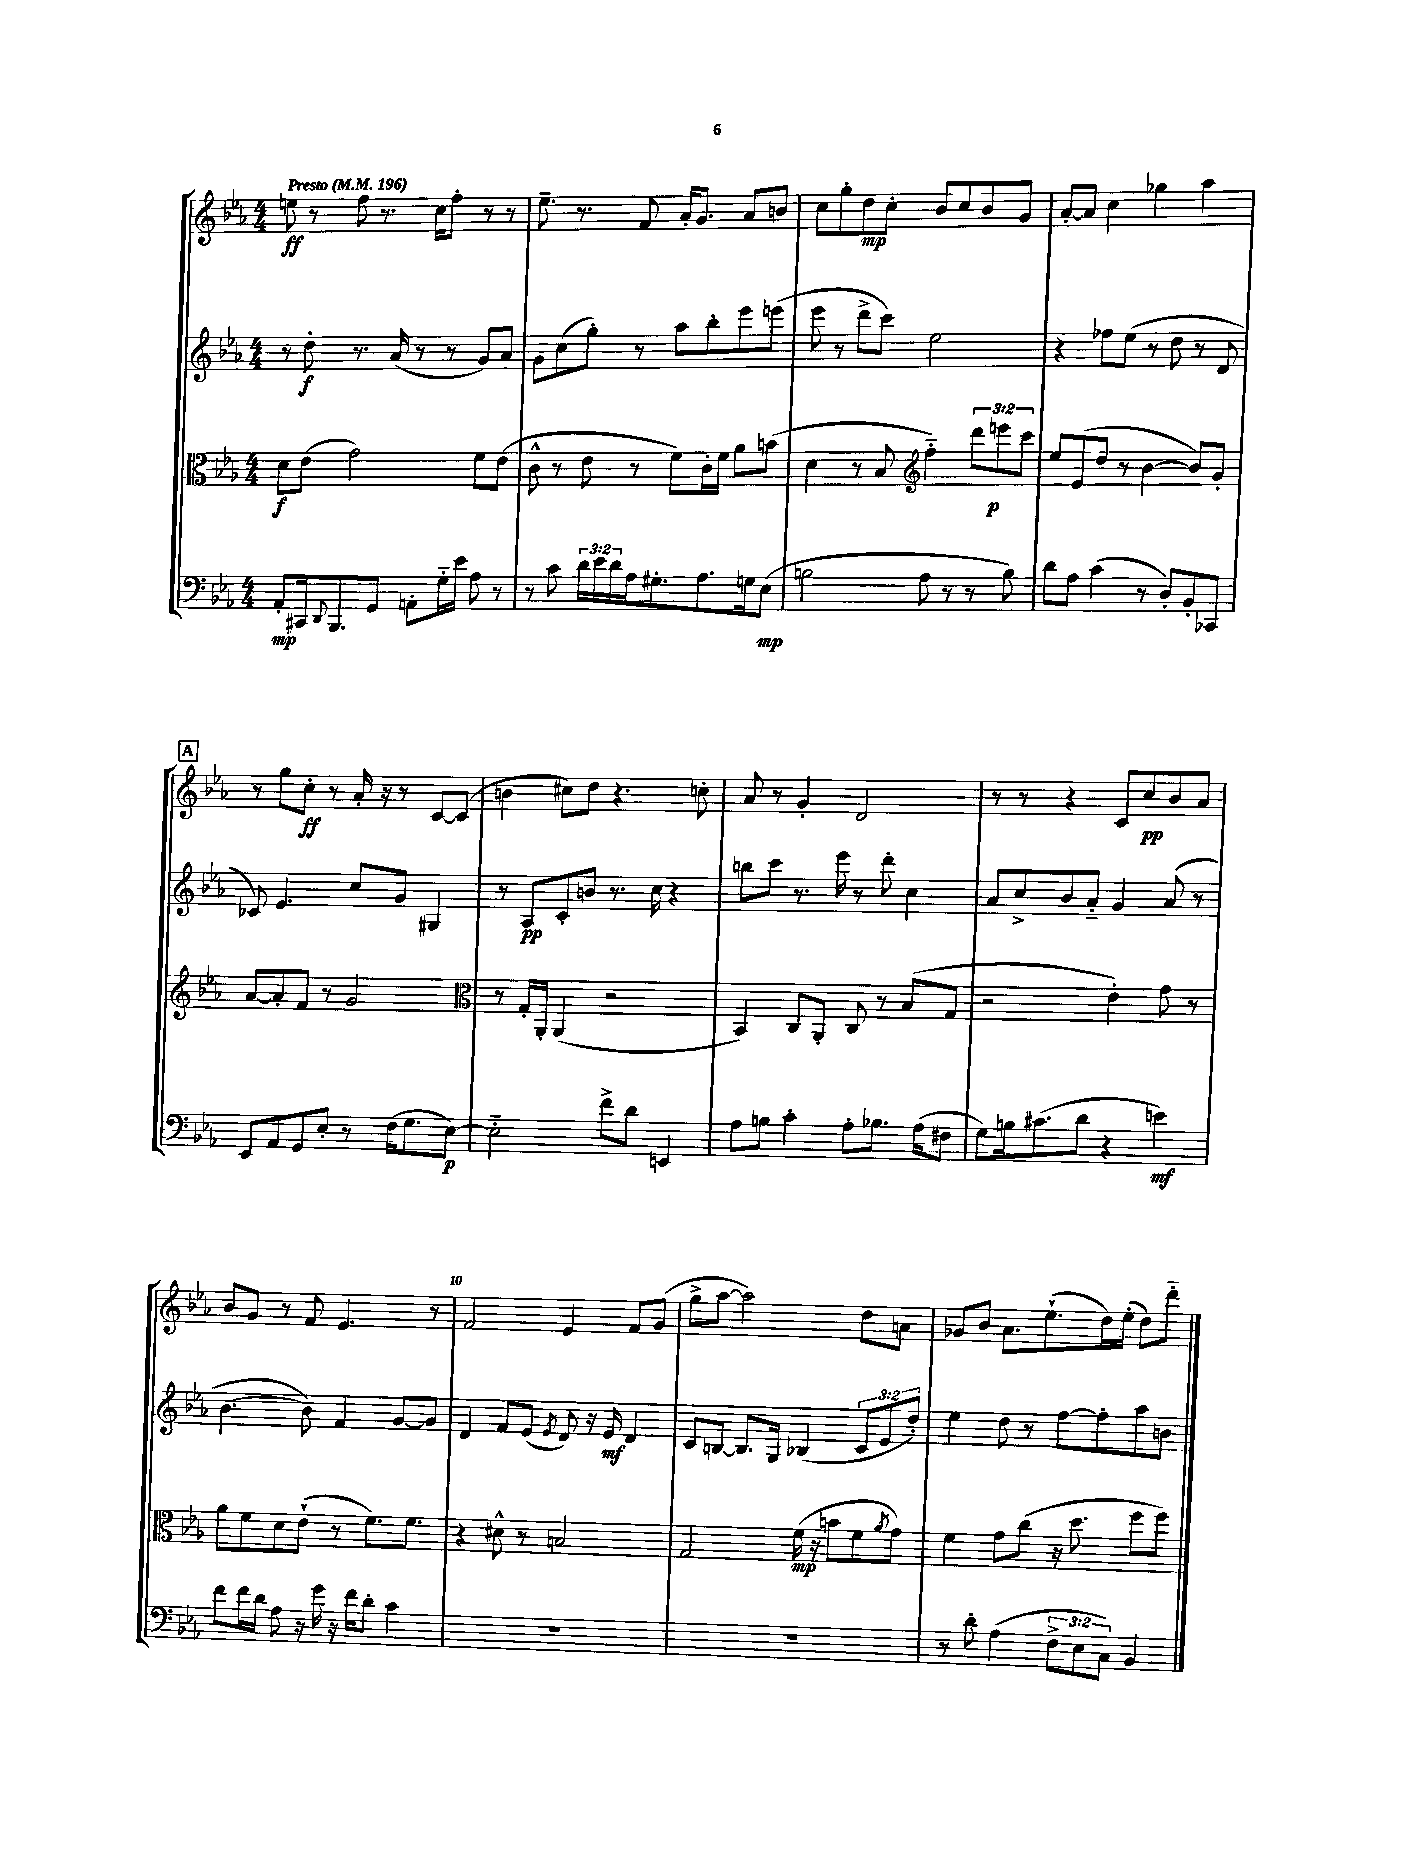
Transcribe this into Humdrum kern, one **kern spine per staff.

**kern	**kern	**kern	**kern
*staff4	*staff3	*staff2	*staff1
*clefF4	*clefC3	*clefG2	*clefG2
*k[b-e-a-]	*k[b-e-a-]	*k[b-e-a-]	*k[b-e-a-]
*M4/4	*M4/4	*M4/4	*M4/4
*MM196	*MM196	*MM196	*MM196
8AA-'	8d	8r	8ee
16CC#	(8e-	8dd'	8r
8qqDD	.	.	.
8.BBB-	.	.	.
.	2g)	8.r	8ff
8GG	.	.	8.r
.	.	(16a-	.
8AA'	.	8r	.
.	.	.	16cc
16G'~	.	8r	8ff'
16e-	.	.	.
8A-	8f	8g)	8r
8r	(8e-	8a-	8r
=	=	=	=
8r	8c^^	8g	8.ee-~
8c	8r	(8cc	.
.	.	.	8.r
24d	8e-	8gg')	.
24e-	.	.	.
24d	.	.	.
16A-	8r	8r	8f
8.G#'	.	.	.
.	8f)	8aa-	16a-'
.	.	.	8.g
8.A-	16c'	8bb-'	.
.	16f	.	.
.	8a-	8eee-	8a-
16G	.	.	.
(8E-	(8b	(8eee	8b
=	=	=	=
2B	4d	8eee-	8cc
.	.	8r	8gg'
.	8r	8ddd^	8dd
.	8B-	8ccc)	8cc'
*	*clefG2	*	*
8A-	4ff'~)	2ee-	8b-
8r	.	.	8cc
8r	12ddd	.	8b-
.	12eee	.	.
8B)	.	.	8g
.	12ccc	.	.
=	=	=	=
8d	8ee-	4r	[8a-'
8A-	(8e-	.	8a-]
(4c	8dd	8ff-	4cc
.	8r	(8ee-	.
8r	[4b-	8r	4gg-
8D')	.	8dd	.
8BB-'	8b-])	8r	4aa-
8CC-	8g'	8d	.
=	=	=	=
8EE-	[8a-	8c-)	8r
8AA-	8a-']	4.e-	8gg
8GG	8f	.	8cc'
8E-'	8r	.	8r
8r	2g	8cc	16a-'
.	.	.	16r
(16F	.	8g	8r
8.G	.	.	.
.	.	4G#	[8c
[8E-)	.	.	(8c]
=	=	=	=
*	*clefC3	*	*
2E-'~]	8r	8r	4b
.	16G'	8A-	.
.	16AA-'	.	.
.	(4AA-	8c'	8cc#)
.	.	8b	8dd
8f^	2r	8.r	4.r
8d	.	.	.
.	.	16cc	.
4EE	.	4r	.
.	.	.	8cc'
=	=	=	=
8A-	4BB-)	8bb	8a-
8B	.	8ccc	8r
4c'	8C	8.r	4g'
.	8AA-'	.	.
.	.	16eee-	.
8A-'	8C	8r	2d
8.B-	8r	8ddd'	.
.	(8B-	4cc	.
(16A-	.	.	.
8F#	8G	.	.
=	=	=	=
8G)	2r	8a-	8r
16B	.	8cc^	8r
(8.c#	.	.	.
.	.	8b-	4r
8d	.	8a-'~	.
4r	4e-')	4g	8c
.	.	.	8cc
4e)	8g	(8a-	8b-
.	8r	8r	8a-
=	=	=	=
8f	8a-	[4.b-	8b-
16f	8f	.	8g
16d	.	.	.
8A-	8d	.	8r
16r	(8e-`	8b-])	8f
16g	.	.	.
16r	8r	4f	4.e-
16f	.	.	.
8d'	8.f)	.	.
4c	.	[8g	.
.	8.f	.	.
.	.	8g]	8r
=	=	=	=
1r	4r	4d	2f
.	8d#^^	8f	.
.	8r	(8e-	.
.	.	8qe-	.
.	2B	8d)	4e-
.	.	16r	.
.	.	16e-	.
.	.	4d	8f
.	.	.	(8g
=	=	=	=
1r	2G	8c	8gg^
.	.	[8B	[8aa-
.	.	8.B]	2aa-])
.	.	16G	.
.	(16f	(4B-	.
.	16r	.	.
.	8b	.	.
.	8f	12c	8dd
.	.	12e-	.
.	8qa-	.	.
.	8g)	.	8a
.	.	12dd')	.
=	=	=	=
8r	4f	4ee-	8g-
8d'	.	.	8b-
(4A-	8g	8dd	8.a-
.	(8cc	8r	.
.	.	.	(8.ee-`
12F^	16r	[8ff	.
.	8.dd	.	.
12E-	.	.	.
.	.	8ff']	16dd)
12C)	.	.	.
.	.	.	(16ee-'
4BB-	8ff	8aa-	8dd)
.	8ff)	8b	8ddd'~
==	==	==	==
*-	*-	*-	*-
